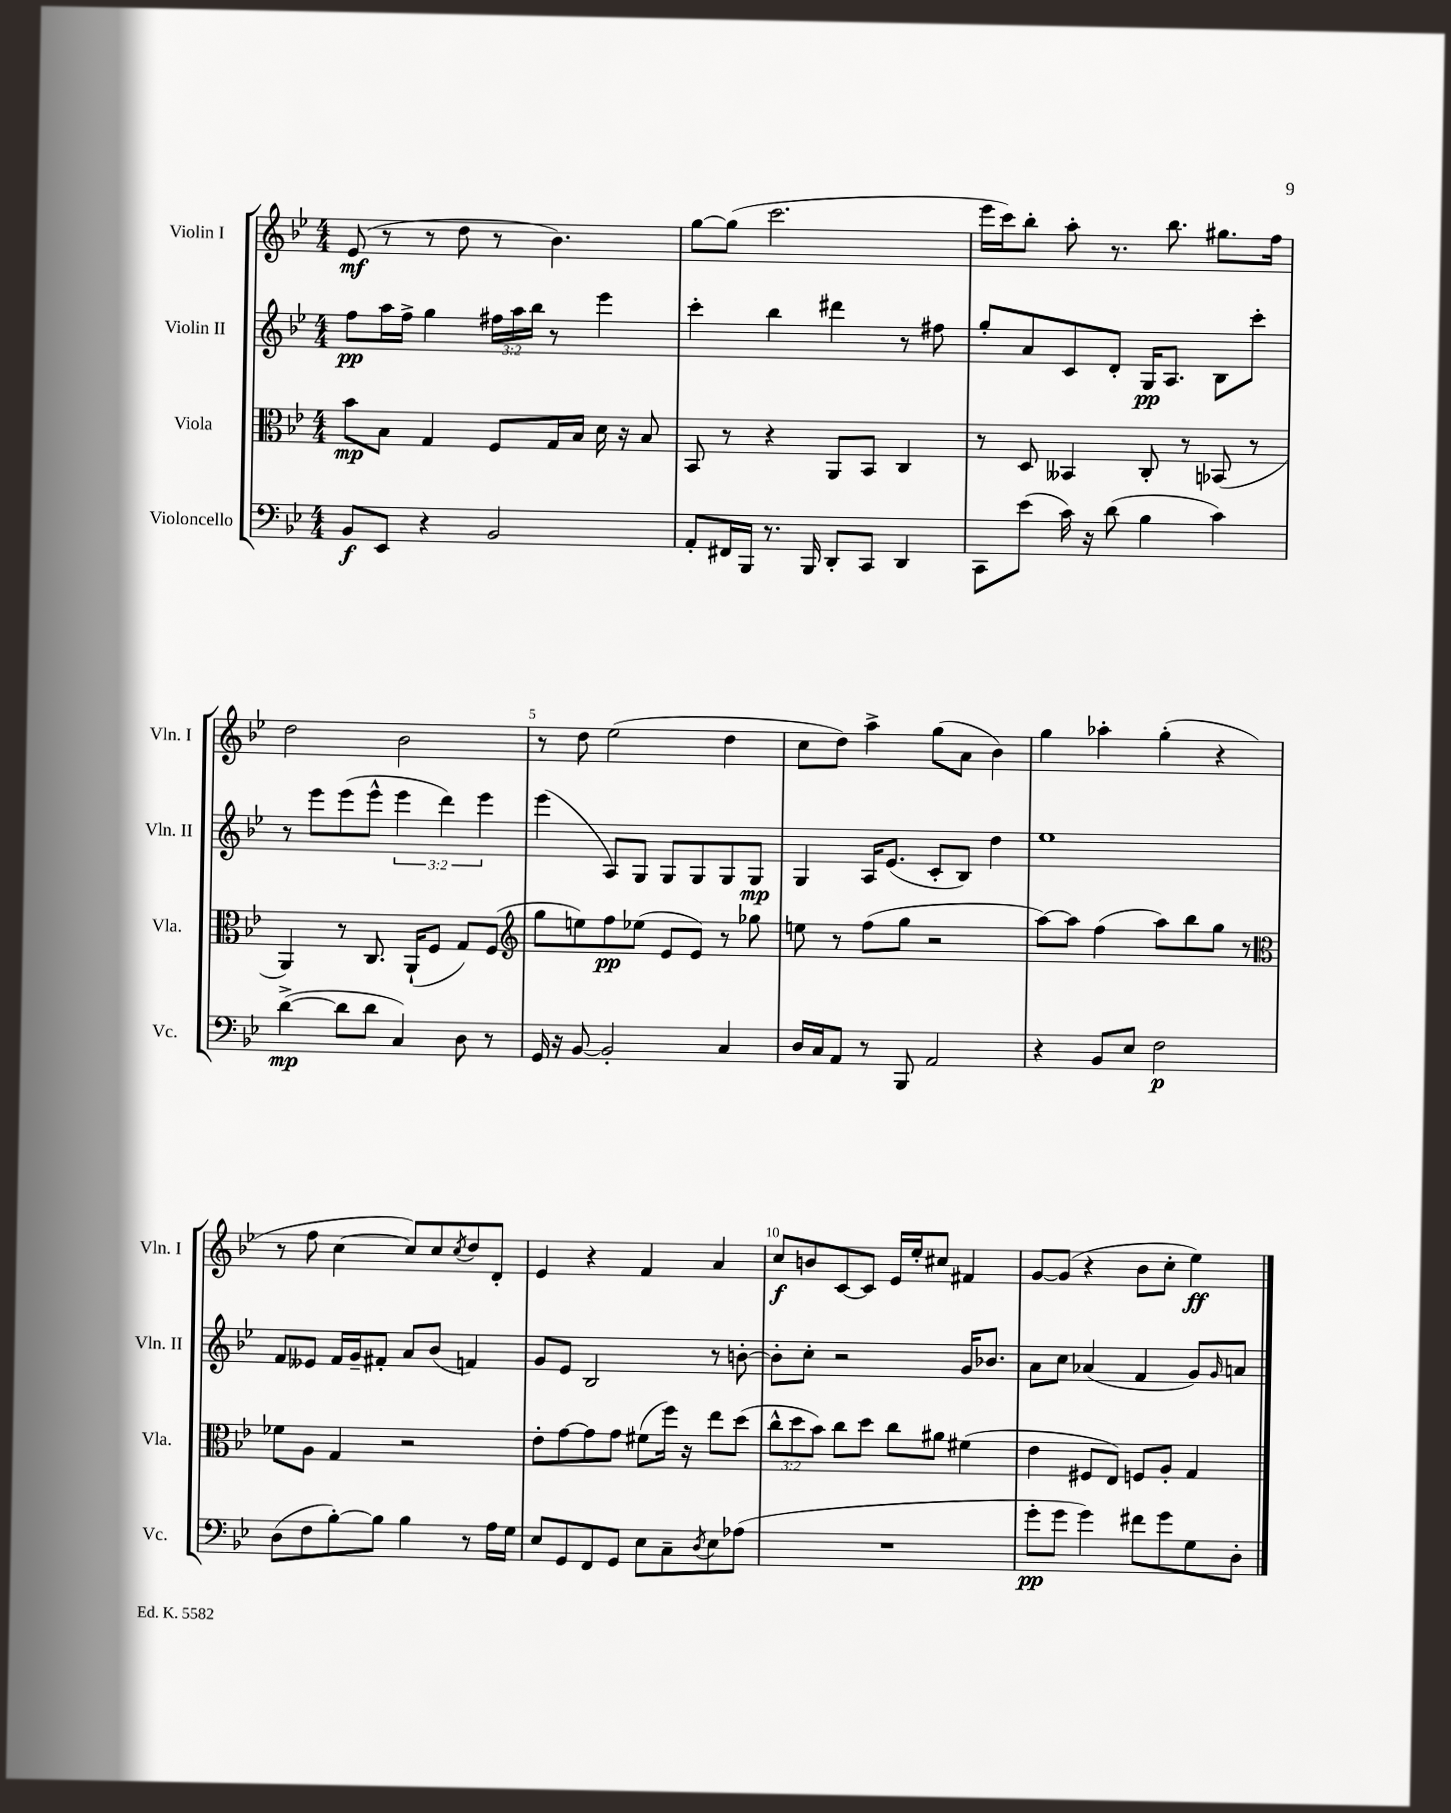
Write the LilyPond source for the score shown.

<<
\new StaffGroup <<
\new Staff = "s0" \with { instrumentName = "Violin I" shortInstrumentName = "Vln. I" } {
    \clef treble \key bes \major \numericTimeSignature \time 4/4
    ees'8\mf( r8 r8 d''8 r8 bes'4.) |
    g''8~ g''8( c'''2. |
    ees'''16 c'''16) bes''8-. a''8-. r8. bes''8. gis''8. f''16 |
    d''2 bes'2 |
    r8 d''8 ees''2( d''4 |
    c''8 d''8) a''4-> g''8( a'8 bes'4) |
    g''4 aes''4-. g''4-.( r4 |
    r8 f''8 c''4~ c''8) c''8 \acciaccatura { c''8 } d''8 d'8-. |
    ees'4 r4 f'4 a'4 |
    c''8\f b'8 c'8~ c'8 ees'16 ees''16-. cis''8 fis'4 |
    g'8~ g'8( r4 bes'8 c''8-. ees''4\ff) \bar "|." |
}
\new Staff = "s1" \with { instrumentName = "Violin II" shortInstrumentName = "Vln. II" } {
    \clef treble \key bes \major \numericTimeSignature \time 4/4 \override Staff.TupletNumber.text = #tuplet-number::calc-fraction-text
    f''8\pp a''16 f''16-> g''4 \tuplet 3/2 { fis''16 a''16 bes''16 } r8 ees'''4 |
    c'''4-. bes''4 dis'''4 r8 fis''8 |
    g''8-. a'8 c'8 d'8-. g16\pp a8. bes8 c'''8-. |
    r8 ees'''8 ees'''8( ees'''8-^ \tuplet 3/2 { ees'''4 d'''4) ees'''4 } |
    ees'''4( a8) g8 g8 g8 g8 g8\mp |
    g4 a16 ees'8.( c'8-. bes8) d''4 |
    ees''1 |
    f'8 eeses'8 f'16 g'16-- fis'8-. a'8 bes'8( f'4) |
    g'8 ees'8 bes2 r8 b'8~-. |
    b'8-. c''8-. r2 g'16 bes'8. |
    a'8 c''8 aes'4( f'4 g'8) \grace { g'16 } a'8 \bar "|." |
}
\new Staff = "s2" \with { instrumentName = "Viola" shortInstrumentName = "Vla." } {
    \clef alto \key bes \major \numericTimeSignature \time 4/4 \override Staff.TupletNumber.text = #tuplet-number::calc-fraction-text
    bes'8\mp bes8 g4 f8 g16 bes16 d'16 r16 bes8 |
    bes,8 r8 r4 a,8 bes,8 c4 |
    r8 d8 beses,4 c8-. r8 bes,8( r8 |
    a,4) r8 c8. a,16-!( f8 g8) f8( |
    \clef treble g''8 e''8) f''8\pp ees''8( ees'8 ees'8) r8 ges''8 |
    e''8 r8 f''8( g''8 r2 |
    a''8~) a''8 f''4( a''8) bes''8 g''8 r8 |
    \clef alto fes'8 a8 g4 r2 |
    ees'8-. g'8~ g'8 g'8 fis'8( f''16) r16 ees''8 d''8( |
    \tuplet 3/2 { c''8-^ d''8 bes'8) } c''8 d''8 c''8 ais'8 fis'4( |
    ees'4 fis8 ees8) f8 a8-. g4 \bar "|." |
}
\new Staff = "s3" \with { instrumentName = "Violoncello" shortInstrumentName = "Vc." } {
    \clef bass \key bes \major \numericTimeSignature \time 4/4
    bes,8\f ees,8 r4 bes,2 |
    a,8-. fis,16 bes,,16 r8. bes,,16 d,8-. c,8 d,4 |
    c,8 ees'8( c'16) r16 d'8( bes4 c'4) |
    d'4~->\mp( d'8 d'8 c4) d8 r8 |
    g,16 r16 bes,8~ bes,2-. c4 |
    d16 c16 a,8 r8 bes,,8 a,2 |
    r4 bes,8 ees8 f2\p |
    d8( f8 bes8~-.) bes8 bes4 r8 a16 g16 |
    ees8 g,8 f,8 g,8 ees8 c8-- \acciaccatura { d8 } ees8 aes8( |
    R1 |
    g'8-.\pp g'8 g'4) fis'8 g'8 g8 d8-. \bar "|." |
}
>>
>>
\layout { \context { \Score \override BarNumber.break-visibility = ##(#f #t #t) barNumberVisibility = #(every-nth-bar-number-visible 5) } }
